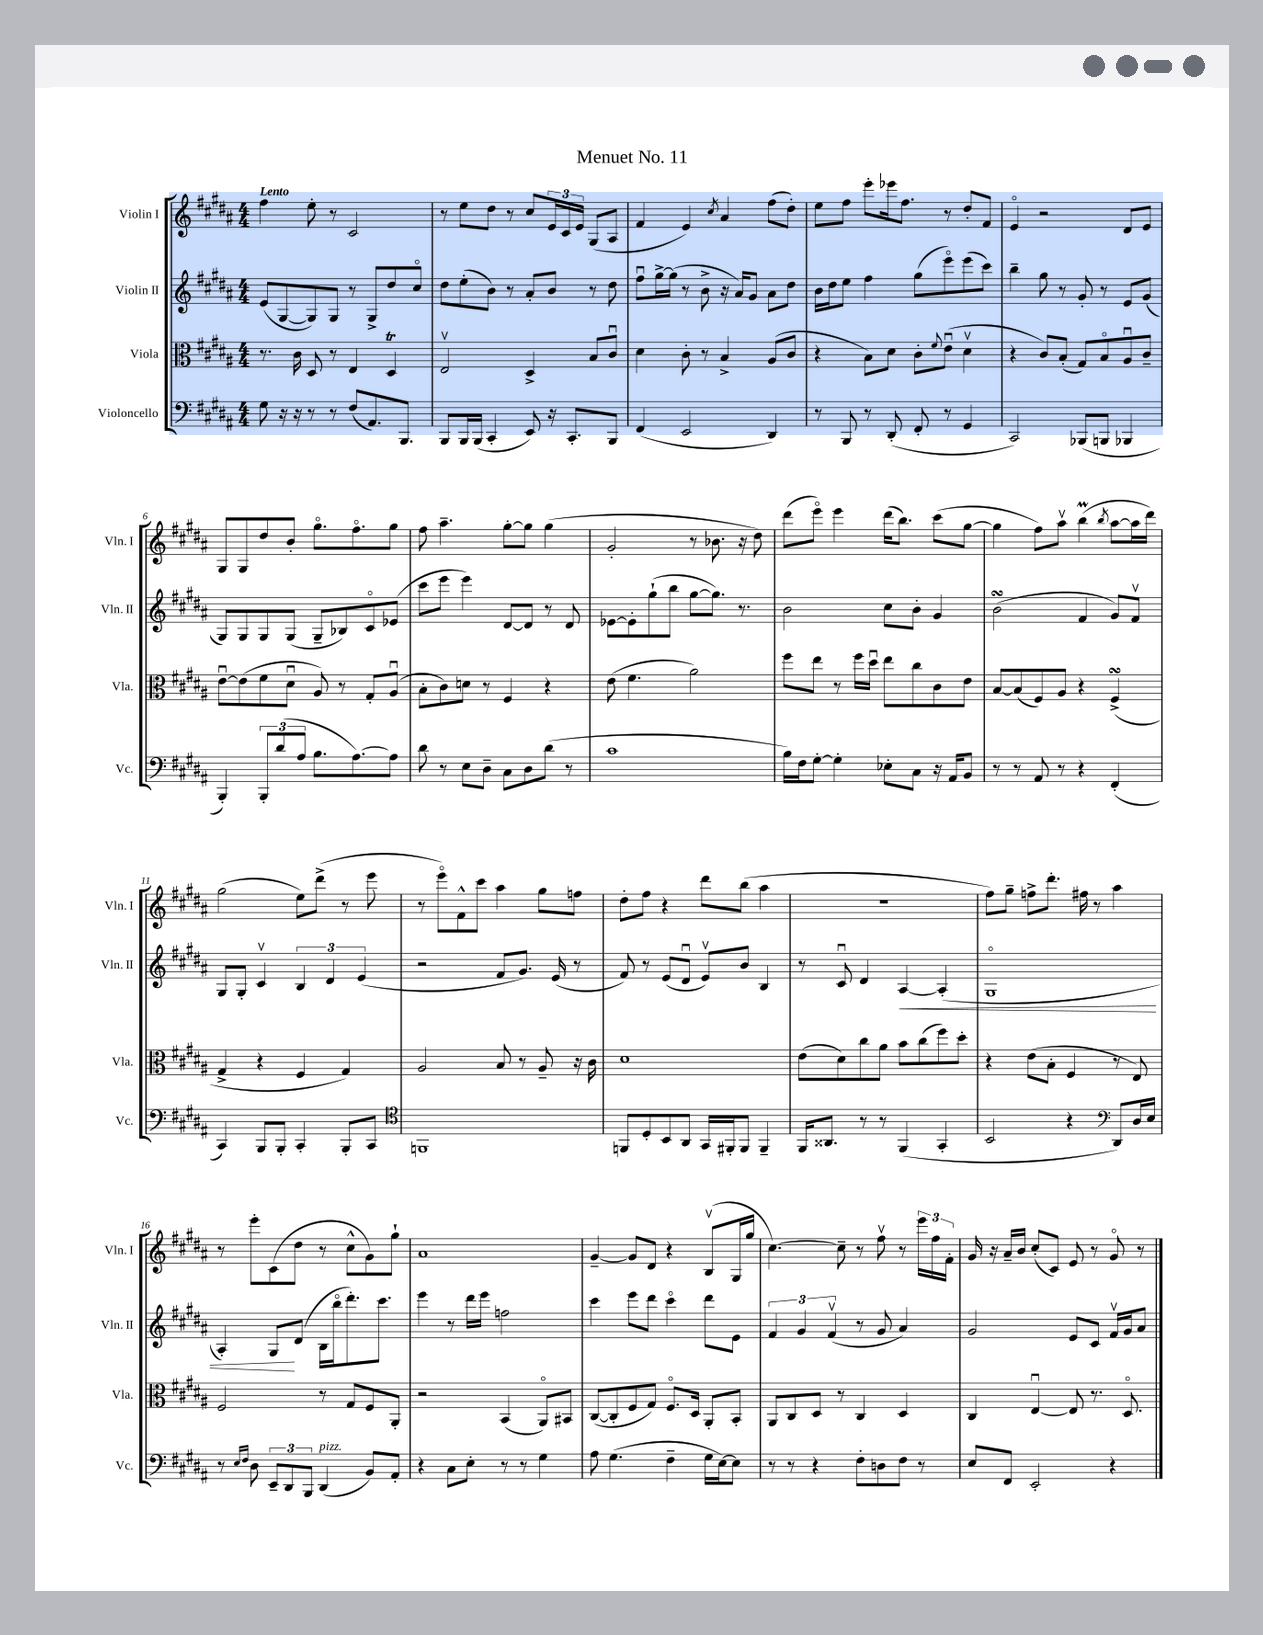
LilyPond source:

\header { title = "Menuet No. 11" }
<<
\new StaffGroup <<
\new Staff = "s0" \with { instrumentName = "Violin I" shortInstrumentName = "Vln. I" } {
    \clef treble \key b \major \numericTimeSignature \time 4/4 \tempo "Lento"
    fis''4 e''8-. r8 cis'2 |
    r8 e''8 dis''8 r8 cis''8 \tuplet 3/2 { e'16 cis'16 e'16 } gis8( ais8 |
    fis'4 e'4) \acciaccatura { cis''8 } ais'4 fis''8( dis''8-.) |
    e''8 fis''8 e'''8-. ees'''16 fis''8. r8 dis''8-. fis'8 |
    e'4\flageolet r2 dis'8 e'8 |
    gis8 gis8 dis''8 b'8-. gis''8.\flageolet fis''8.\flageolet gis''8 |
    fis''8 ais''4.-- gis''8~-. gis''8 gis''4( |
    gis'2-. r8 bes'8. r16 dis''8) |
    dis'''8( e'''8\flageolet) e'''4 dis'''16( b''8.) cis'''8( gis''8~ |
    gis''4 fis''8) ais''8\upbow b''4\prall( \acciaccatura { b''8 } ais''8~ ais''16 dis'''16) |
    gis''2( e''8) dis'''8->( r8 e'''8 |
    r8 e'''8\flageolet) fis'8-^ cis'''8 ais''4 gis''8 f''8 |
    dis''8-. fis''8 r4 dis'''8 b''8( ais''4 |
    R1 |
    fis''8) gis''8-- f''8-> dis'''8.-. fis''16 r8 ais''4 |
    r8 e'''8-. cis'8( dis''8 r8 cis''8-^ gis'8) gis''8-! |
    ais'1 |
    gis'4~-- gis'8 dis'8 r4 b8\upbow( gis16 gis''16 |
    cis''4.~) cis''8-- r8 fis''8\upbow r8 \tuplet 3/2 { e'''16 fis''16 fis'16-. } |
    gis'16 r16 ais'16-- b'16 cis''8-.( cis'8) e'8 r8 gis'8\flageolet r8 \bar "|." |
}
\new Staff = "s1" \with { instrumentName = "Violin II" shortInstrumentName = "Vln. II" } {
    \clef treble \key b \major \numericTimeSignature \time 4/4
    e'8( gis8~ gis8) gis8 r8 gis8-> dis''8 cis''8\flageolet |
    dis''8 e''8-.( b'8) r8 ais'8-. b'8 r8 dis''8 |
    fis''8\downbow gis''16~-> gis''16( r8 b'8-> r16 ais'16) gis'8 ais'8 dis''8 |
    b'16 dis''16 e''8 fis''4 gis''8( e'''8\flageolet) e'''8( cis'''8) |
    b''4-- gis''8 r8 gis'8-. r8 e'8 gis'8( |
    gis8) gis8 gis8 gis8( gis8-- bes8) cis'8\flageolet ees'8( |
    cis'''8 e'''8 e'''4) dis'8~ dis'8 r8 dis'8 |
    ees'8~ ees'8-. gis''8-!( b''8 gis''8~ gis''8.) r8. |
    b'2 cis''8 b'8-. gis'4 |
    b'2\turn( fis'4 gis'8) fis'8\upbow |
    gis8 gis8-. cis'4\upbow \tuplet 3/2 { b4 dis'4 e'4( } |
    r2 fis'8 gis'8.) e'16( r8 |
    fis'8) r8 e'8( dis'8\downbow e'8\upbow) b'8 b4 |
    r8 cis'8\downbow dis'4 ais4~\< ais4-.( |
    gis1\flageolet |
    ais4-.) gis8\! dis'8( b16 b''16\flageolet dis'''8.-.) cis'''8. |
    e'''4 r8 dis'''16 e'''16 f''2 |
    cis'''4 e'''8 dis'''8 cis'''4\flageolet dis'''8 e'8 |
    \tuplet 3/2 { fis'4 gis'4 fis'4\upbow( } r8 gis'8 ais'4) |
    gis'2 e'8 cis'8 fis'16\upbow gis'16 ais'8 \bar "|." |
}
\new Staff = "s2" \with { instrumentName = "Viola" shortInstrumentName = "Vla." } {
    \clef alto \key b \major \numericTimeSignature \time 4/4
    r8. cis'16 dis8 r8 e4 dis4\trill |
    e2\upbow dis4-> b8 cis'8\downbow |
    dis'4 cis'8-. r8 b4-> ais8( cis'8 |
    r4 b8) dis'8 cis'8-. \appoggiatura { fis'8 } e'8\downbow( dis'4\upbow |
    r4 cis'8) b8-.( gis8) b8\flageolet ais8\downbow cis'8-- |
    e'8~\downbow e'8( fis'8 dis'8\downbow ais8) r8 gis8-. ais8\downbow( |
    b8-. cis'8) d'8 r8 fis4 r4 |
    e'8( fis'4. ais'2) |
    fis''8 e''8 r8 fis''16 dis''16\downbow e''8 cis''8 cis'8 e'8 |
    b8~ b8( fis8) ais8 r4 fis4->\turn( |
    gis4-> r4 fis4 gis4) |
    ais2 b8 r8 ais8-- r16 cis'16 |
    dis'1 |
    e'8( dis'8) cis''8 ais'8 b'8 cis''8( fis''8) dis''8-. |
    r4 e'8( b8-. fis4 r8 e8) |
    fis2 r8 gis8 fis8 ais,8-. |
    r2 b,4( ais,8\flageolet) bis,8 |
    cis8~( cis8-. fis8 gis8) fis8.\flageolet dis16 ais,8-. b,8-. |
    ais,8 cis8 dis8 r8 cis4 dis4 |
    cis4 e4~\downbow e8 r8. dis8.\flageolet \bar "|." |
}
\new Staff = "s3" \with { instrumentName = "Violoncello" shortInstrumentName = "Vc." } {
    \clef bass \key b \major \numericTimeSignature \time 4/4
    gis8 r16 r16 r8 r8 fis8( ais,8.) b,,8. |
    b,,8 b,,16 b,,16( cis,4-. e,8) r16 cis,8.-. b,,8 |
    fis,4( e,2 dis,4) |
    r8 b,,8 r8 dis,8-.( fis,8-. r8 gis,4 |
    cis,2) bes,,8( b,,8 bes,,4 |
    b,,4-.) \tuplet 3/2 { b,,8-. dis'8( ais8 } b8. ais8.~) ais8 |
    dis'8 r8 e8 dis8-- cis8 dis8 dis'8( r8 |
    cis'1 |
    b16) fis16 gis8~-. gis4-. ees8-. cis8 r16 ais,16 b,8 |
    r8 r8 ais,8 r8 r4 fis,4-.( |
    cis,4) b,,8 b,,8-. cis,4-. b,,8-. cis,8 |
    \clef tenor f,1 |
    f,8 dis8-. b,8 ais,8 gis,16 fis,16-. fis,8 fis,4-- |
    fis,16 aisis,8. r8 r8 fis,4( gis,4-. |
    b,2 r4 \clef bass dis,8) dis16 e16 |
    r8 \grace { e16 fis16 } dis8 \tuplet 3/2 { e,8-- dis,8 b,,8 } dis,4^\markup { \italic "pizz." }( b,8) ais,8-. |
    r4 cis8 e8-. r8 r8 gis4 |
    ais8 gis4.( fis4-- gis16 e16~) e8 |
    r8 r8 r4 fis8-. d8 fis8 r8 |
    e8 fis,8 e,2-. r4 \bar "|." |
}
>>
>>
